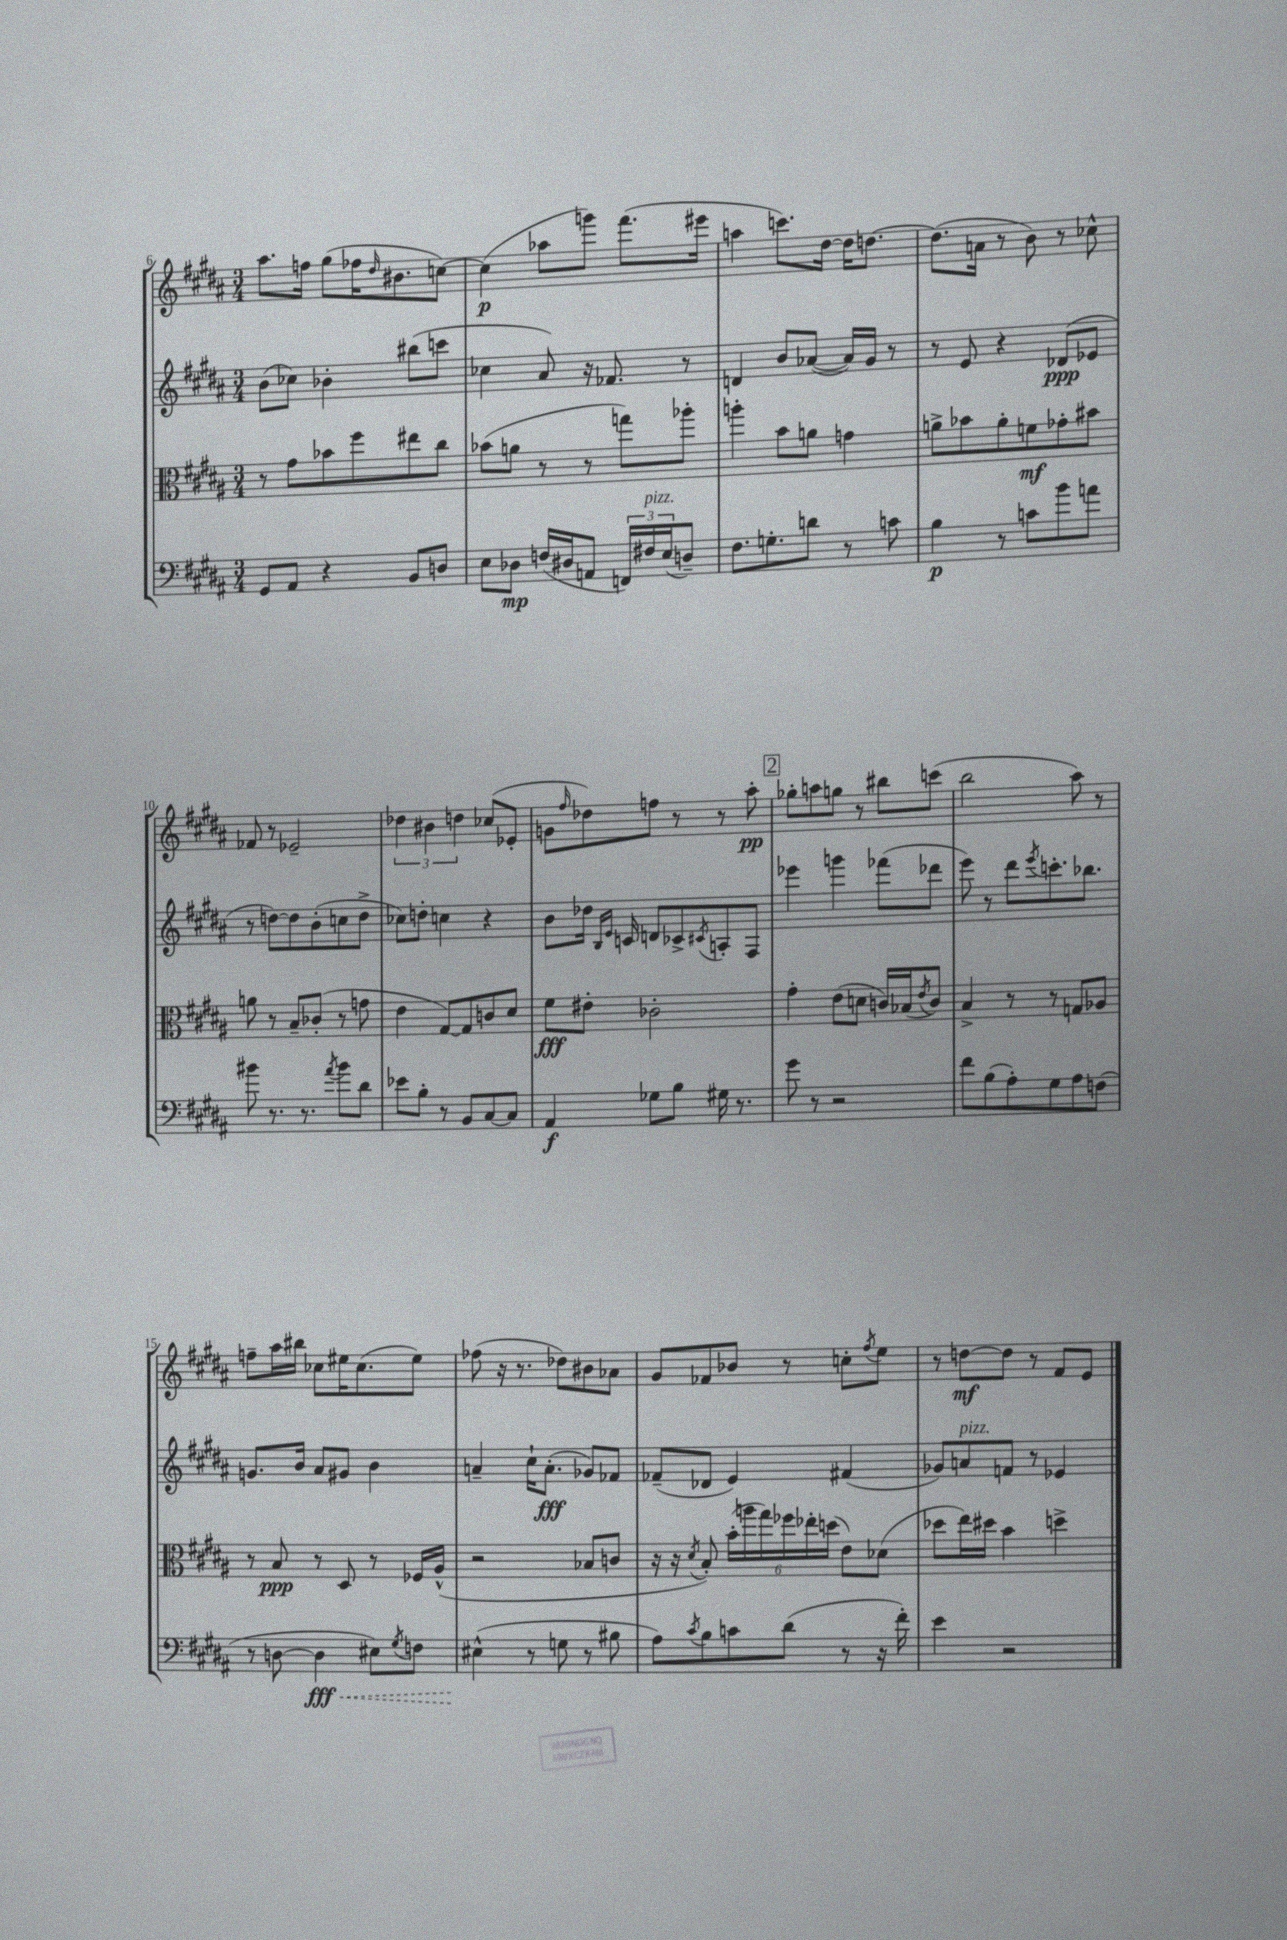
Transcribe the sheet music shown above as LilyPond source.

<<
\new StaffGroup <<
\new Staff = "s0" {
    \clef treble \key b \major \numericTimeSignature \time 3/4
    ais''8. f''16 gis''8( fes''16 \grace { dis''16 } bis'8. c''8~) |
    c''4\p( aes''8 g'''8) fis'''8.( eis'''16 |
    a''4 c'''8.) dis''16~ dis''16 d''8.~ |
    d''8.( a'16 r8 b'8) r8 ces''8-^ |
    fes'8 r8 ees'2-- |
    \tuplet 3/2 { des''4 bis'4 d''4 } ces''8( ees'8-. |
    g'8 \grace { fis''16 } des''8) f''8 r8 r8 ais''8-.\pp |
    \mark \markup { \box "2" } ges''8-. a''8 g''8 r8 bis''8 c'''8( |
    b''2 ais''8) r8 |
    f''8-- ais''16 bis''16 ces''8 eis''16 ces''8.( eis''8) |
    fes''8( r16 r8. des''8) bis'8 aes'8 |
    gis'8 fes'8 bes'8 r8 c''8-. \acciaccatura { fis''8 } e''8 |
    r8 d''8~\mf d''8 r8 fis'8 e'8 \bar "|." |
}
\new Staff = "s1" {
    \clef treble \key b \major \numericTimeSignature \time 3/4
    b'8( ces''8) bes'4-. bis''8( c'''8 |
    ces''4 ais'8) r16 fes'8. r8 |
    d'4 b'8 aes'8~( aes'16) gis'16 r8 |
    r8 e'8 r4 des'8\ppp( ees'8 |
    r8 d''8~) d''8 b'8-.( c''8 d''8-> |
    ces''8) d''8-. c''4 r4 |
    b'8 des''16 \grace { b16 e'16 } c'16 d'8 ces'8-> \acciaccatura { cis'8 } a8-. fis8 |
    \mark \markup { \box "2" } ees'''4 g'''4 fes'''8( des'''8 |
    e'''8) r8 dis'''8 \acciaccatura { e'''8 } c'''8.-. bes''8. |
    g'8. b'16 ais'8 gis'8 b'4 |
    a'4-- cis''16-! a'8.-.\fff( ges'8) fes'8 |
    fes'8--( des'8 e'4) fis'4( |
    ges'8) a'8^\markup { \italic "pizz." } f'8 r8 ees'4 \bar "|." |
}
\new Staff = "s2" {
    \clef alto \key b \major \numericTimeSignature \time 3/4
    r8 gis'8 bes'8 fis''8 eis''8 cis''8 |
    bes'8( a'8 r8 r8 g''8) aes''8-. |
    a''4-. b'8 a'8 g'4 |
    a'8-> bes'8 a'8-. f'8\mf ges'8-. bis'8 |
    a'8 r8 b8-- ces'8-.( r8 g'8 |
    e'4 gis8~) gis8 c'8 dis'8 |
    fis'8\fff eis'8-. ces'2-. |
    \mark \markup { \box "2" } gis'4-. e'8( d'8 c'16) bes16( \acciaccatura { e'8 } c'8) |
    b4-> r8 r8 g8 aes8 |
    r8 b8\ppp r8 dis8 r8 fes16 ais16-^( |
    r2 bes8 c'8 |
    r16 r16 \acciaccatura { dis'8 } b8-.) \tuplet 6/4 { b'16-.( a''16 gis''16) fes''16 ees''16-. d''16( } e'8) des'8( |
    des''8 e''16) dis''16 b'4 d''4-> \bar "|." |
}
\new Staff = "s3" {
    \clef bass \key b \major \numericTimeSignature \time 3/4
    gis,8 ais,8 r4 b,8 d8 |
    e8 des8\mp f16( dis16 a,8 \tuplet 3/2 { f,16) fis16^\markup { \italic "pizz." } e16( } d8--) |
    fis8. g8.-. d'8 r8 c'8 |
    b4\p r8 c'8 b'8 a'8 |
    bis'8 r8. r8. \acciaccatura { ais'8 } bis'8 dis'8 |
    ees'8 b8-. r8 b,8 cis8~ cis8 |
    ais,4\f ges8 b8 gis16 r8. |
    \mark \markup { \box "2" } gis'8 r8 r2 |
    fis'8 b8( ais8-.) gis8 ais8 f8( |
    r8 d8~ \once \override Hairpin.style = #'dashed-line d4\fff\< eis8) \acciaccatura { gis8 } f8 |
    eis4-^\!( r8 g8 r8 bis8 |
    ais8) \acciaccatura { cis'8 } b8 c'8 dis'8( r8 r16 fis'16-.) |
    e'4 r2 \bar "|." |
}
>>
>>
\layout { \context { \Score currentBarNumber = #6 } }
